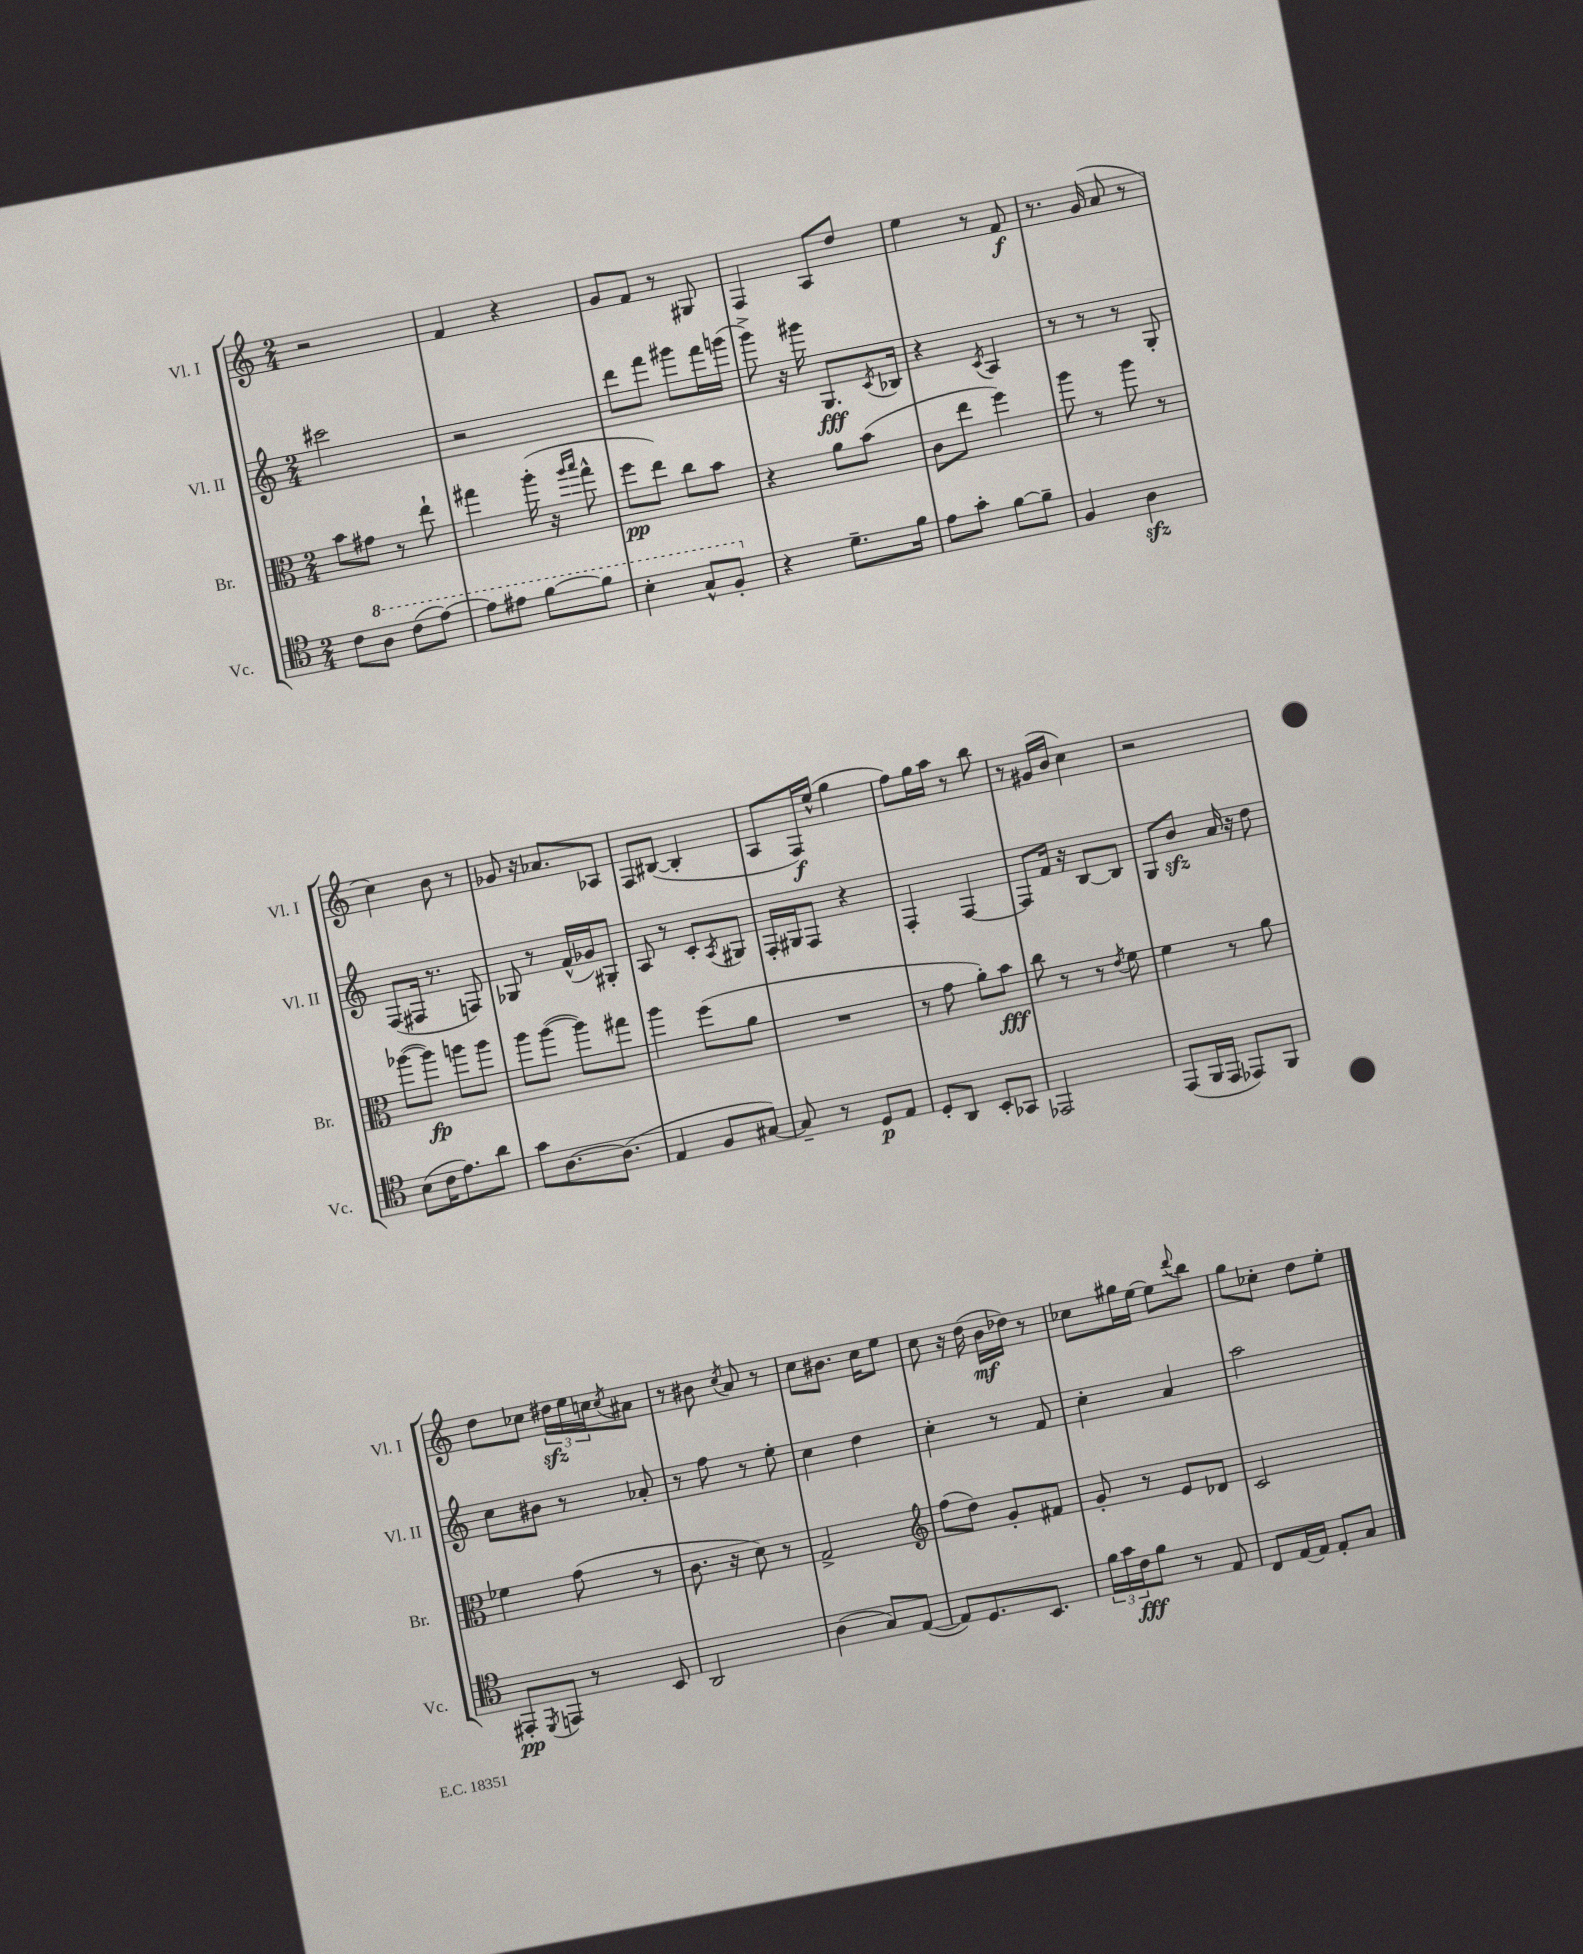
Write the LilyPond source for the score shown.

<<
\new StaffGroup <<
\new Staff = "s0" \with { instrumentName = "Vl. I" shortInstrumentName = "Vl. I" } {
    \clef treble \key c \major \numericTimeSignature \time 2/4
    r2 |
    f'4 r4 |
    g'8 f'8 r8 gis8 |
    f4 a8 d''8 |
    e''4 r8 f'8\f |
    r8. g'16( a'8 r8 |
    c''4) b'8 r8 |
    ges'8 r16 aes'8. aes8 |
    f8 bis8~( bis4-. |
    a8 f16\f) e''16-^( g''4 |
    f''8) g''16 a''16 r8 b''8 |
    r8 gis'16( b'16 c''4) |
    r2 |
    d''8 ces''8 \tuplet 3/2 { dis''16\sfz e''16 c''16 } \acciaccatura { c''8 } ais'8 |
    r8 bis'8 \acciaccatura { c''8 } a'8 r8 |
    c''8 bis'8. c''16 e''8 |
    c''8 r16 d''16( b'16\mf des''16) r8 |
    ces''8 gis''16 e''16~ e''8 \appoggiatura { d'''8 } b''8 |
    g''8 ces''8-. d''8 e''8-. \bar "|." |
}
\new Staff = "s1" \with { instrumentName = "Vl. II" shortInstrumentName = "Vl. II" } {
    \clef treble \key c \major \numericTimeSignature \time 2/4
    cis'''2 |
    r2 |
    d'''8 f'''8 gis'''8 f'''16 g'''16( |
    g'''8->) r16 gis'''16 g8.\fff \acciaccatura { c'8 } bes16 |
    r4 \acciaccatura { c'8 } a4 |
    r8 r8 r8 g8-. |
    f8( fis16 r8. f8) |
    ges8 r8 f'16-^( ges'16) gis8-. |
    a8 r8 c'8-. \acciaccatura { a8 } gis8 |
    f16-. gis16 f8 r4 |
    f4-. f4~ |
    f8 f'16 r16 b8~ b8 |
    g8 b'8\sfz a'16 r16 d''8 |
    c''8 bis'8 r8 aes'8-. |
    r8 f''8 r8 e''8-. |
    c''4 d''4 |
    c''4-. r8 f'8 |
    c''4-. a'4 |
    a''2 \bar "|." |
}
\new Staff = "s2" \with { instrumentName = "Br." shortInstrumentName = "Br." } {
    \clef alto \key c \major \numericTimeSignature \time 2/4
    b'8 gis'8 r8 e''8-! |
    gis''4 a''16-.( r16 \grace { a''16 b''16 } gis''8-^ |
    f''8\pp e''8) c''8 b'8 |
    r4 a'8 b'8( |
    c'8 e''8 f''4) |
    a''8 r8 a''8 r8 |
    aes''8~( aes''8\fp) a''8 a''8 |
    a''8 a''8~( a''8) gis''8 |
    a''4 f''8( a'8 |
    R2 |
    r8 g'8 a'8-.) b'8\fff |
    c''8 r8 r8 \acciaccatura { e'8 } f'8 |
    f'4 r8 a'8 |
    fes'4 g'8( r8 |
    c'8. r16 d'8) r8 |
    g2-> |
    \clef treble f''8( d''8) g'8-. fis'8 |
    g'8-. r8 e'8 des'8 |
    c'2 \bar "|." |
}
\new Staff = "s3" \with { instrumentName = "Vc." shortInstrumentName = "Vc." } {
    \clef tenor \key c \major \numericTimeSignature \time 2/4
    c'8 \ottava #1 a'8 c''8( e''8~) |
    e''8 eis''8 f''8~ f''8 |
    b'4-. g'8-^ f'8-. \ottava #0 |
    r4 d'8.-- f'16 |
    e'8 g'8-. f'8~ f'8-- |
    f4 a4\sfz |
    b8( c'16 e'8.) a'8 |
    g'8 a8.~ a8.( |
    e4 f8 gis8~) |
    gis8-- r8 d8\p e8 |
    d8-. a,8 b,8-. ges,8 |
    ees,2 |
    e,8( f,16 e,16 ees,8) f,8 |
    eis,8-.\pp \acciaccatura { d,8 } e,8 r8 b,8 |
    a,2 |
    a4( g8) e8~( |
    e8) d8. b,8. |
    \tuplet 3/2 { f'16 g'16 c'16\fff } f'8 r8 e8 |
    c8 e16~ e16 e8-. g8 \bar "|." |
}
>>
>>
\layout { \context { \Score \remove "Bar_number_engraver" } }
